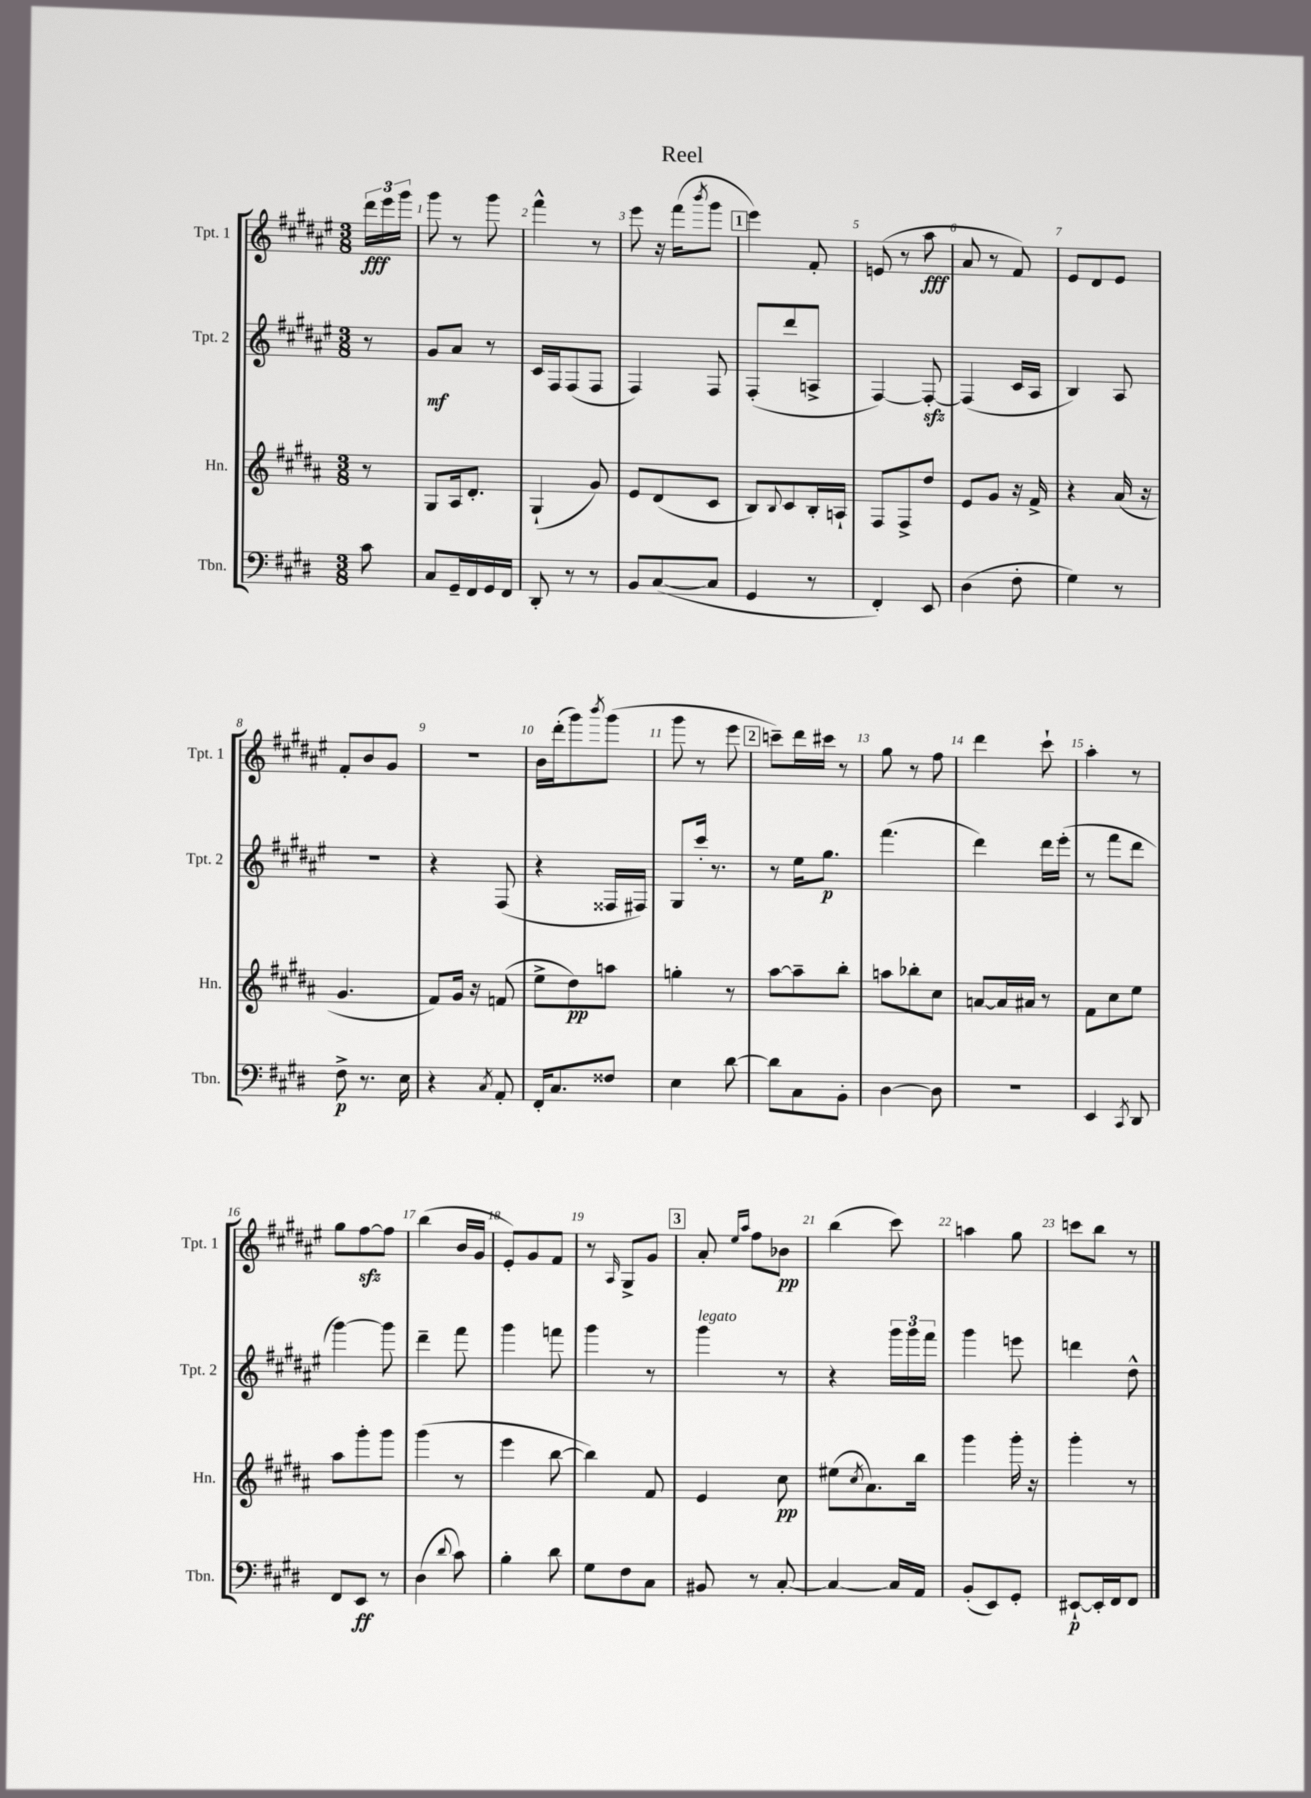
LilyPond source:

\header { title = "Reel" }
<<
\new StaffGroup <<
\new Staff = "s0" \with { instrumentName = "Tpt. 1" shortInstrumentName = "Tpt. 1" } {
    \clef treble \key fis \major \numericTimeSignature \time 3/8 \partial 8
    \tuplet 3/2 { dis'''16\fff eis'''16 gis'''16 } |
    gis'''8 r8 gis'''8 |
    fis'''4-^ r8 |
    eis'''8 r16 fis'''16( \acciaccatura { b'''8 } gis'''8 |
    \mark \markup { \box "1" } eis'''4) fis'8-. |
    e'8( r8 ais''8\fff |
    ais'8 r8 fis'8) |
    eis'8 dis'8 eis'8 |
    fis'8-. b'8 gis'8 |
    R4. |
    b'16 dis'''16-.( gis'''8) \acciaccatura { b'''8 } gis'''8( |
    gis'''8 r8 eis'''8 |
    \mark \markup { \box "2" } c'''8--) dis'''16 cis'''16 r8 |
    gis''8 r8 fis''8 |
    dis'''4 cis'''8-! |
    ais''4-. r8 |
    gis''8 fis''8~\sfz fis''8 |
    b''4( b'16 gis'16 |
    eis'8-.) gis'8 fis'8 |
    r8 \grace { ais16 } gis8-> gis'8 |
    \mark \markup { \box "3" } ais'8-. \grace { eis''16 ais''16 } fis''8 bes'8\pp |
    b''4( cis'''8) |
    a''4 gis''8 |
    c'''8 b''8 r8 \bar "|." |
}
\new Staff = "s1" \with { instrumentName = "Tpt. 2" shortInstrumentName = "Tpt. 2" } {
    \clef treble \key fis \major \numericTimeSignature \time 3/8 \partial 8
    r8 |
    gis'8\mf ais'8 r8 |
    cis'16 fis16 fis8( fis8 |
    fis4) fis8 |
    \mark \markup { \box "1" } fis8-.( dis'''8 a8-> |
    fis4~) fis8~-.\sfz |
    fis4( cis'16 ais16 |
    b4) ais8 |
    R4. |
    r4 fis8( |
    r4 fisis16 fis16) |
    gis8 cis'''16-. r8. |
    \mark \markup { \box "2" } r8 eis''16 gis''8.\p |
    fis'''4.( |
    dis'''4) dis'''16 eis'''16-.( |
    r8 fis'''8 dis'''8 |
    gis'''4~) gis'''8 |
    dis'''4-- fis'''8 |
    gis'''4 f'''8 |
    gis'''4 r8 |
    \mark \markup { \box "3" } gis'''4^\markup { \italic "legato" } r8 |
    r4 \tuplet 3/2 { gis'''16 gis'''16 fis'''16 } |
    gis'''4 e'''8 |
    d'''4 dis''8-^ \bar "|." |
}
\new Staff = "s2" \with { instrumentName = "Hn." shortInstrumentName = "Hn." } {
    \clef treble \key b \major \numericTimeSignature \time 3/8 \partial 8
    r8 |
    gis8 ais16 dis'8.-. |
    gis4-!( gis'8) |
    e'8 dis'8( cis'8 |
    \mark \markup { \box "1" } b8) \appoggiatura { b8 } cis'8 b16-. a16-! |
    fis8 fis8-> dis''8 |
    e'8 gis'8 r16 fis'16-> |
    r4 ais'16( r16 |
    gis'4. |
    fis'8) gis'16 r16 f'8( |
    e''8-> dis''8\pp) a''8 |
    g''4-. r8 |
    \mark \markup { \box "2" } ais''8~ ais''8-- b''8-. |
    a''8 bes''8-. cis''8 |
    a'8~ a'16 ais'16 r8 |
    fis'8 cis''8 e''8 |
    ais''8 gis'''8-. gis'''8 |
    gis'''4( r8 |
    e'''4 b''8~ |
    b''4) fis'8 |
    \mark \markup { \box "3" } e'4 cis''8\pp |
    eis''8( \acciaccatura { cis''8 } ais'8.) b''16 |
    gis'''4 gis'''16-. r16 |
    gis'''4-. r8 \bar "|." |
}
\new Staff = "s3" \with { instrumentName = "Tbn." shortInstrumentName = "Tbn." } {
    \clef bass \key e \major \numericTimeSignature \time 3/8 \partial 8
    cis'8 |
    cis8 gis,16-- fis,16 gis,16 fis,16 |
    dis,8-. r8 r8 |
    b,8 cis8~( cis8 |
    \mark \markup { \box "1" } gis,4 r8 |
    fis,4-.) e,8 |
    dis4( fis8-. |
    gis4) r8 |
    fis8->\p r8. e16 |
    r4 \acciaccatura { cis8 } a,8-. |
    fis,16-. cis8. fisis8 |
    e4 dis'8~ |
    \mark \markup { \box "2" } dis'8 cis8 b,8-. |
    dis4~ dis8 |
    R4. |
    e,4 \acciaccatura { cis,8 } dis,8 |
    fis,8 e,8\ff r8 |
    dis4( \appoggiatura { dis'8 } cis'8) |
    b4-. dis'8 |
    gis8 fis8 cis8 |
    \mark \markup { \box "3" } bis,8 r8 cis8~-. |
    cis4~ cis16 a,16 |
    b,8-.( e,8) gis,8-. |
    eis,8~-!\p eis,16-. fis,16 fis,8 \bar "|." |
}
>>
>>
\layout { \context { \Score \override BarNumber.break-visibility = ##(#f #t #t) barNumberVisibility = #all-bar-numbers-visible } }
